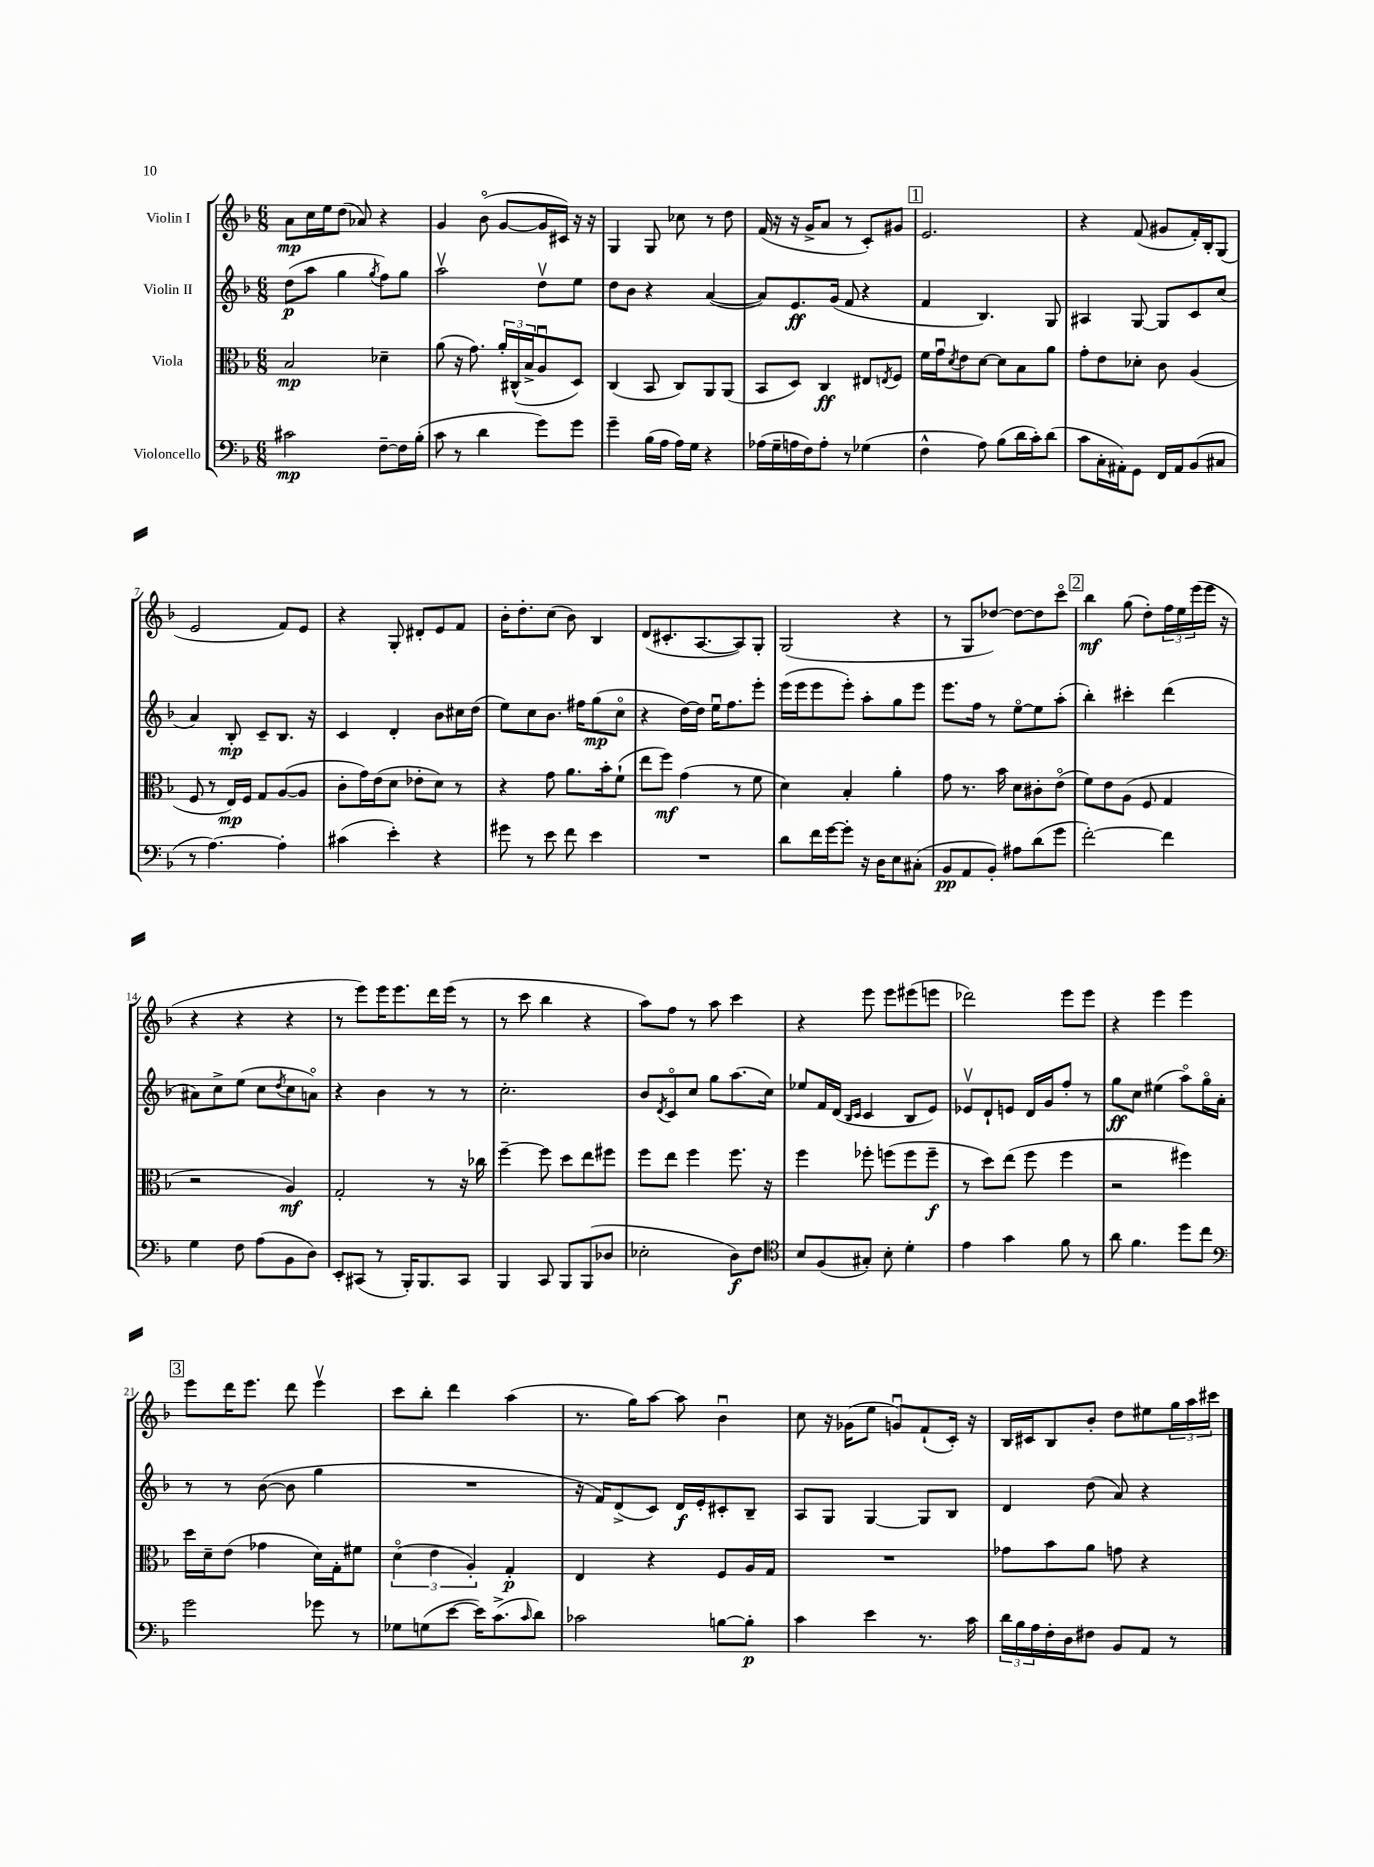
<<
\new StaffGroup <<
\new Staff = "s0" \with { instrumentName = "Violin I" } {
    \clef treble \key f \major \numericTimeSignature \time 6/8
    a'8\mp c''16 e''16 d''8( aes'8) r4 |
    g'4 bes'8\flageolet( g'8~ g'16 cis'16) r16 r16 |
    g4 g8 ces''8 r8 d''8 |
    f'16( r16 r16 g'16-> a'8 r8 c'8-.) gis'8 |
    \mark \markup { \box "1" } e'2. |
    r4 f'8( gis'8 f'16-.) bes16-. g8( |
    e'2 f'8) e'8 |
    r4 g8-. dis'8-. e'8 f'8 |
    bes'16-. d''8.-. c''8( bes'8) bes4 |
    d'8( cis'8.-. a8.~ a8) g8-. |
    g2( r4 |
    r8 g8 des''8~) des''8~ des''8 c'''8\flageolet |
    \mark \markup { \box "2" } bes''4\mf g''8( d''8-.) \tuplet 3/2 { f''16 e''16 e'''16( } e'''16 r16 |
    r4 r4 r4 |
    r8 e'''8) e'''16 e'''8. d'''16 e'''16( r8 |
    r8 c'''8 bes''4 r4 |
    a''8) f''8 r8 a''8 c'''4 |
    r4 e'''8 e'''8 eis'''8( e'''8 |
    des'''2) e'''8 e'''8 |
    r4 e'''4 e'''4 |
    \mark \markup { \box "3" } e'''8 d'''16 e'''8. d'''8 e'''4\upbow |
    c'''8 bes''8-. d'''4 a''4( |
    r8. g''16) a''8~ a''8 bes'4\downbow |
    c''8 r16 ges'16( e''8 g'8\downbow) f'8-!( c'16-.) r16 |
    bes16 cis'16 bes8 bes'8-. d''8 eis''8 \tuplet 3/2 { g''16 a''16 cis'''16 } \bar "|." |
}
\new Staff = "s1" \with { instrumentName = "Violin II" } {
    \clef treble \key f \major \numericTimeSignature \time 6/8
    d''8\p( a''8 g''4 \acciaccatura { g''8 } f''8) g''8 |
    a''2\upbow d''8\upbow e''8 |
    d''8 bes'8 r4 a'4~( |
    a'8) e'8.\ff g'16( f'8 r4 |
    \mark \markup { \box "1" } f'4 bes4.) g8 |
    ais4 g8~ g8 c'8 c''8( |
    a'4) bes8-.\mp c'8-- bes8. r16 |
    c'4 d'4-. bes'8 cis''16 d''16( |
    e''8) c''8 bes'8. fis''16 g''8\mp( c''8\flageolet |
    r4 d''16~) d''16 e''16\downbow f''8. e'''8-. |
    e'''16( e'''16 e'''8 e'''8-.) a''8-. g''8 e'''8 |
    e'''8. f''16 r8 e''8~\flageolet e''8 a''8-.( |
    \mark \markup { \box "2" } bes''4-.) cis'''4-. d'''4( |
    ais'8) c''8-> e''8( c''8 \acciaccatura { d''8 } c''8 a'8\flageolet) |
    r4 bes'4 r8 r8 |
    c''2.-. |
    bes'8 \acciaccatura { d'8 } c'8\flageolet c''8 g''8 a''8.( c''16) |
    ees''8 f'16 d'16( \grace { bes16 c'16 } c'4 bes8 e'8) |
    ees'8\upbow d'8-! e'8 d'16 g'16 f''8-. r8 |
    g''8\ff c''8 eis''4( a''8\flageolet) g''16\flageolet a'16-. |
    \mark \markup { \box "3" } r8 r8 bes'8~( bes'8 g''4 |
    R2. |
    r16 f'16) d'8->( c'8) d'16\f e'16-. cis'8-. bes8-- |
    a8 g8 g4~ g8 bes8 |
    d'4 d''8( a'8) r4 \bar "|." |
}
\new Staff = "s2" \with { instrumentName = "Viola" } {
    \clef alto \key f \major \numericTimeSignature \time 6/8
    bes2\mp des'4-- |
    a'8( r16 g'8.) \tuplet 3/2 { a'16-. cis16-^( bes16-> } a8\downbow d8) |
    c4( bes,8 c8) a,8 a,8( |
    bes,8 d8) c4\ff eis8 \acciaccatura { e8 } f8 |
    \mark \markup { \box "1" } f'16 g'16\downbow \acciaccatura { d'8 } e'8 d'8~ d'8 bes8 a'8 |
    g'8-. e'8 des'8-. c'8 a4( |
    f8 r8 e16\mp) f16 g8 a8~( a8 |
    c'8-. g'16) e'16( d'8 ees'8-. d'8) r8 |
    r4 g'8 a'8. bes'16-. f'8-!( |
    e''8 f''8\mf) g'4( r8 f'8 |
    d'4) bes4-. a'4-. |
    g'8 r8. bes'16 d'8 cis'8-. e'8\flageolet( |
    \mark \markup { \box "2" } f'8) e'8 a8( f8 g4 |
    r2 a4\mf) |
    g2-. r8 r16 ces''16 |
    f''4~-- f''8 d''8 e''8 fis''8 |
    f''8 e''8 f''4 f''8. r16 |
    f''4 fes''8-. f''8( f''8 f''8--\f |
    r8 d''8) e''8( f''8 f''4 |
    r2 fis''4) |
    \mark \markup { \box "3" } d''16 d'16-- e'8( ges'4 d'16) g16-. fis'8 |
    \tuplet 3/2 { d'4\flageolet( e'4 a4-.) } g4-.\p |
    e4 r4 f8 a16 g16 |
    R2. |
    ges'8 bes'8 a'8 g'8 r4 \bar "|." |
}
\new Staff = "s3" \with { instrumentName = "Violoncello" } {
    \clef bass \key f \major \numericTimeSignature \time 6/8
    cis'2\mp f8~-- f16 bes16-.( |
    c'8 r8 d'4 g'8) g'8 |
    g'4-- bes16( a16 a16) g16 r4 |
    aes16( g16-- a16 f16) a8-. r8 ges4( |
    \mark \markup { \box "1" } f4-^ a8) bes8( d'16 c'16-.) d'8( |
    c'8 c16-. ais,16-.) g,8 f,16 ais,16 bes,8( cis8 |
    r8 a4.~) a4-. |
    cis'4( e'4-.) r4 |
    gis'8 r8 e'8 f'8 e'4 |
    R2. |
    d'8 f'16 g'16~ g'8-. r16 d16 e8 cis8-.( |
    bes,8\pp a,8 bes,8-.) ais8 d'8( g'8 |
    \mark \markup { \box "2" } f'2~-.) f'4 |
    g4 f8 a8( bes,8 d8) |
    e,8-. cis,8( r8 bes,,16-.) bes,,8. cis,8 |
    bes,,4 c,8 bes,,8 bes,,8( des8 |
    ees2-. d8\f) f8 |
    \clef tenor bes8 f8( gis8-.) bes8-. d'4-. |
    e'4 g'4 f'8 r8 |
    a'8 f'4. d''8 c''8 |
    \mark \markup { \box "3" } \clef bass g'2 ges'8 r8 |
    ges8 g8( e'8~ e'16) c'8.->( \grace { c'16 } d'8) |
    ces'2 b8~ b8-.\p |
    c'4 e'4 r8. c'16 |
    \tuplet 3/2 { d'16 bes16 a16 } f16-. d16 fis8 bes,8 a,8 r8 \bar "|." |
}
>>
>>
